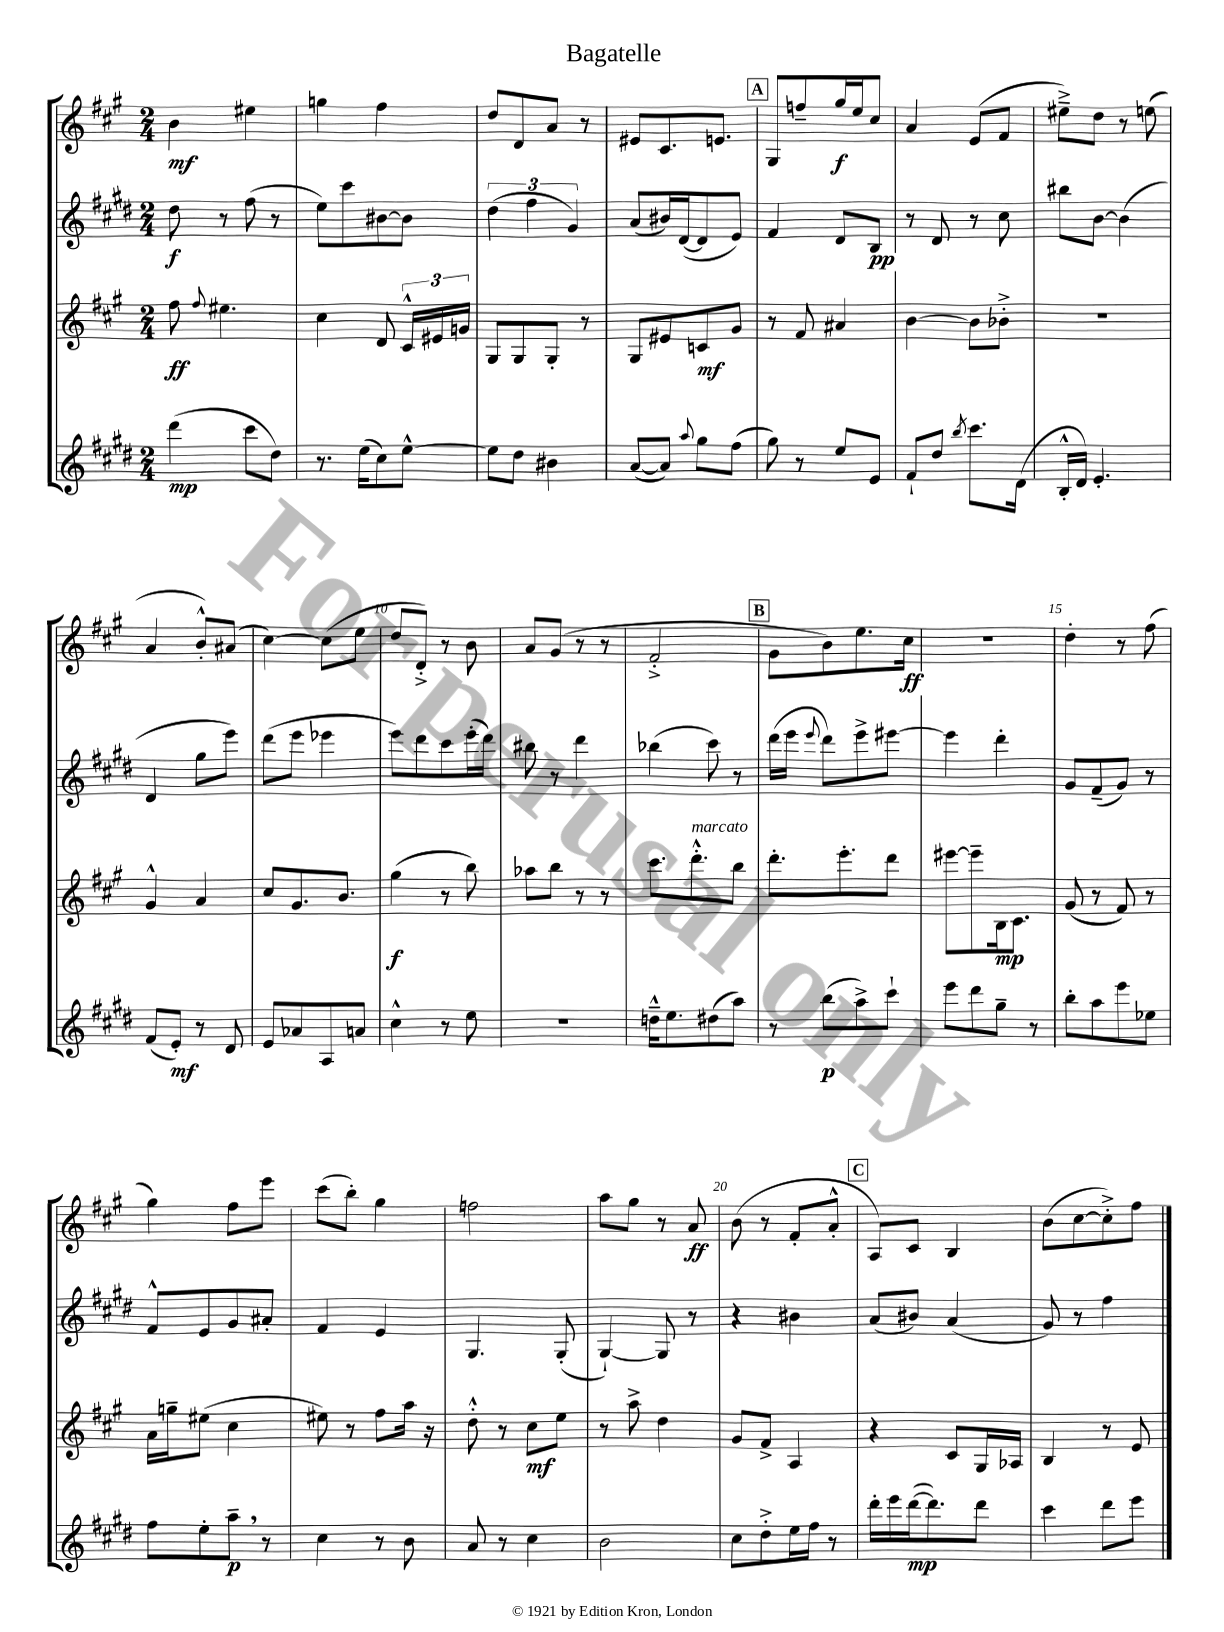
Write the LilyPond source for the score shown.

\header { title = "Bagatelle" }
<<
\new StaffGroup <<
\new Staff = "s0" {
    \clef treble \key a \major \numericTimeSignature \time 2/4
    \autoBeamOff b'4\mf eis''4 |
    g''4 fis''4 |
    d''8[ d'8 a'8] r8 |
    eis'8[ cis'8. e'8.] |
    \mark \markup { \box "A" } gis8[ f''8-- gis''16\f e''16 cis''8] |
    a'4 e'8[( fis'8] |
    eis''8[--->) d''8] r8 e''8( |
    a'4 b'8[-.-^) ais'8]( |
    cis''4~) cis''8[( e''8] |
    d''8[ d'8]-.->) r8 b'8 |
    a'8[ gis'8]( r8 r8 |
    fis'2-.-> |
    \mark \markup { \box "B" } gis'8[ b'8) e''8. cis''16]\ff |
    R2 |
    d''4-. r8 fis''8( |
    gis''4) fis''8[ e'''8] |
    cis'''8[( b''8]-.) gis''4 |
    f''2 |
    a''8[ gis''8] r8 a'8\ff |
    b'8( r8 fis'8[-. a'8]-.-^ |
    \mark \markup { \box "C" } a8[) cis'8] b4 |
    b'8[( cis''8~ cis''8-.->) fis''8] \bar "|." |
}
\new Staff = "s1" {
    \clef treble \key e \major \numericTimeSignature \time 2/4
    \autoBeamOff dis''8\f r8 fis''8( r8 |
    e''8[) cis'''8 bis'8~ bis'8] |
    \tuplet 3/2 { dis''4( fis''4 gis'4) } |
    a'8[( bis'16) dis'16~( dis'8 e'8]) |
    \mark \markup { \box "A" } fis'4 dis'8[ b8]\pp |
    r8 dis'8 r8 cis''8 |
    bis''8[ b'8]~ b'4( |
    dis'4 gis''8[ e'''8]) |
    dis'''8[( e'''8] ees'''4 |
    e'''8[) dis'''8 cis'''8 e'''16-.( dis'''16]) |
    bis''8 r8 dis'''4 |
    bes''4( cis'''8) r8 |
    \mark \markup { \box "B" } dis'''16[( e'''16] \appoggiatura { e'''8 } dis'''8[) e'''8-> eis'''8]~ |
    eis'''4 dis'''4-. |
    gis'8[ fis'8--( gis'8]) r8 |
    fis'8[-^ e'8 gis'8 ais'8]-. |
    fis'4 e'4 |
    gis4. gis8-.( |
    gis4~-!) gis8 r8 |
    r4 bis'4 |
    \mark \markup { \box "C" } a'8[( bis'8]) a'4( |
    gis'8) r8 fis''4 \bar "|." |
}
\new Staff = "s2" {
    \clef treble \key a \major \numericTimeSignature \time 2/4
    \autoBeamOff fis''8\ff \appoggiatura { fis''8 } eis''4. |
    cis''4 d'8 \tuplet 3/2 { cis'16[-^ eis'16 g'16] } |
    gis8[ gis8 gis8]-. r8 |
    gis8[ eis'8 c'8\mf gis'8] |
    \mark \markup { \box "A" } r8 fis'8 ais'4 |
    b'4~ b'8[ bes'8]-.-> |
    R2 |
    gis'4-^ a'4 |
    cis''8[ gis'8. b'8.] |
    gis''4\f( r8 b''8) |
    aes''8[ b''8] r8 r8 |
    cis'''8.[ d'''8.-.-^^\markup { \italic "marcato" } b''8] |
    \mark \markup { \box "B" } d'''8.[-. e'''8.-. d'''8] |
    eis'''8[~ eis'''8-- b16\mp cis'8.] |
    gis'8( r8 fis'8) r8 |
    a'16[ g''16-- eis''8]( cis''4 |
    eis''8) r8 fis''8[ a''16] r16 |
    d''8-.-^ r8 cis''8[\mf e''8] |
    r8 a''8-> d''4 |
    gis'8[ fis'8]-> a4 |
    \mark \markup { \box "C" } r4 cis'8[ gis16 aes16] |
    b4 r8 e'8 \bar "|." |
}
\new Staff = "s3" {
    \clef treble \key e \major \numericTimeSignature \time 2/4
    \autoBeamOff dis'''4\mp( cis'''8[ dis''8]) |
    r8. e''16[( cis''8) e''8]~-^ |
    e''8[ dis''8] bis'4 |
    a'8[~( a'8]) \appoggiatura { a''8 } gis''8[ fis''8]( |
    \mark \markup { \box "A" } gis''8) r8 e''8[ e'8] |
    fis'8[-! dis''8] \acciaccatura { b''8 } cis'''8.[ dis'16]( |
    b16[-.-^ dis'16]) e'4.-. |
    fis'8[( e'8]-.\mf) r8 dis'8 |
    e'8[ aes'8 a8 a'8] |
    cis''4-^ r8 e''8 |
    R2 |
    d''16[---^ e''8. dis''8( a''8]) |
    \mark \markup { \box "B" } r8 b''8[\p( a''8->) cis'''8]-! |
    e'''8[ dis'''8 gis''8]-- r8 |
    b''8[-. a''8 e'''8 ees''8] |
    fis''8[ e''8-. a''8]--\p \breathe r8 |
    cis''4 r8 b'8 |
    a'8 r8 cis''4 |
    b'2 |
    cis''8[ dis''8-.-> e''16 fis''16] r8 |
    \mark \markup { \box "C" } dis'''16[-. e'''16 dis'''16~\mp( dis'''8.) dis'''8] |
    cis'''4 dis'''8[ e'''8] \bar "|." |
}
>>
>>
\layout { \context { \Score \override BarNumber.break-visibility = ##(#f #t #t) barNumberVisibility = #(every-nth-bar-number-visible 5) } }
